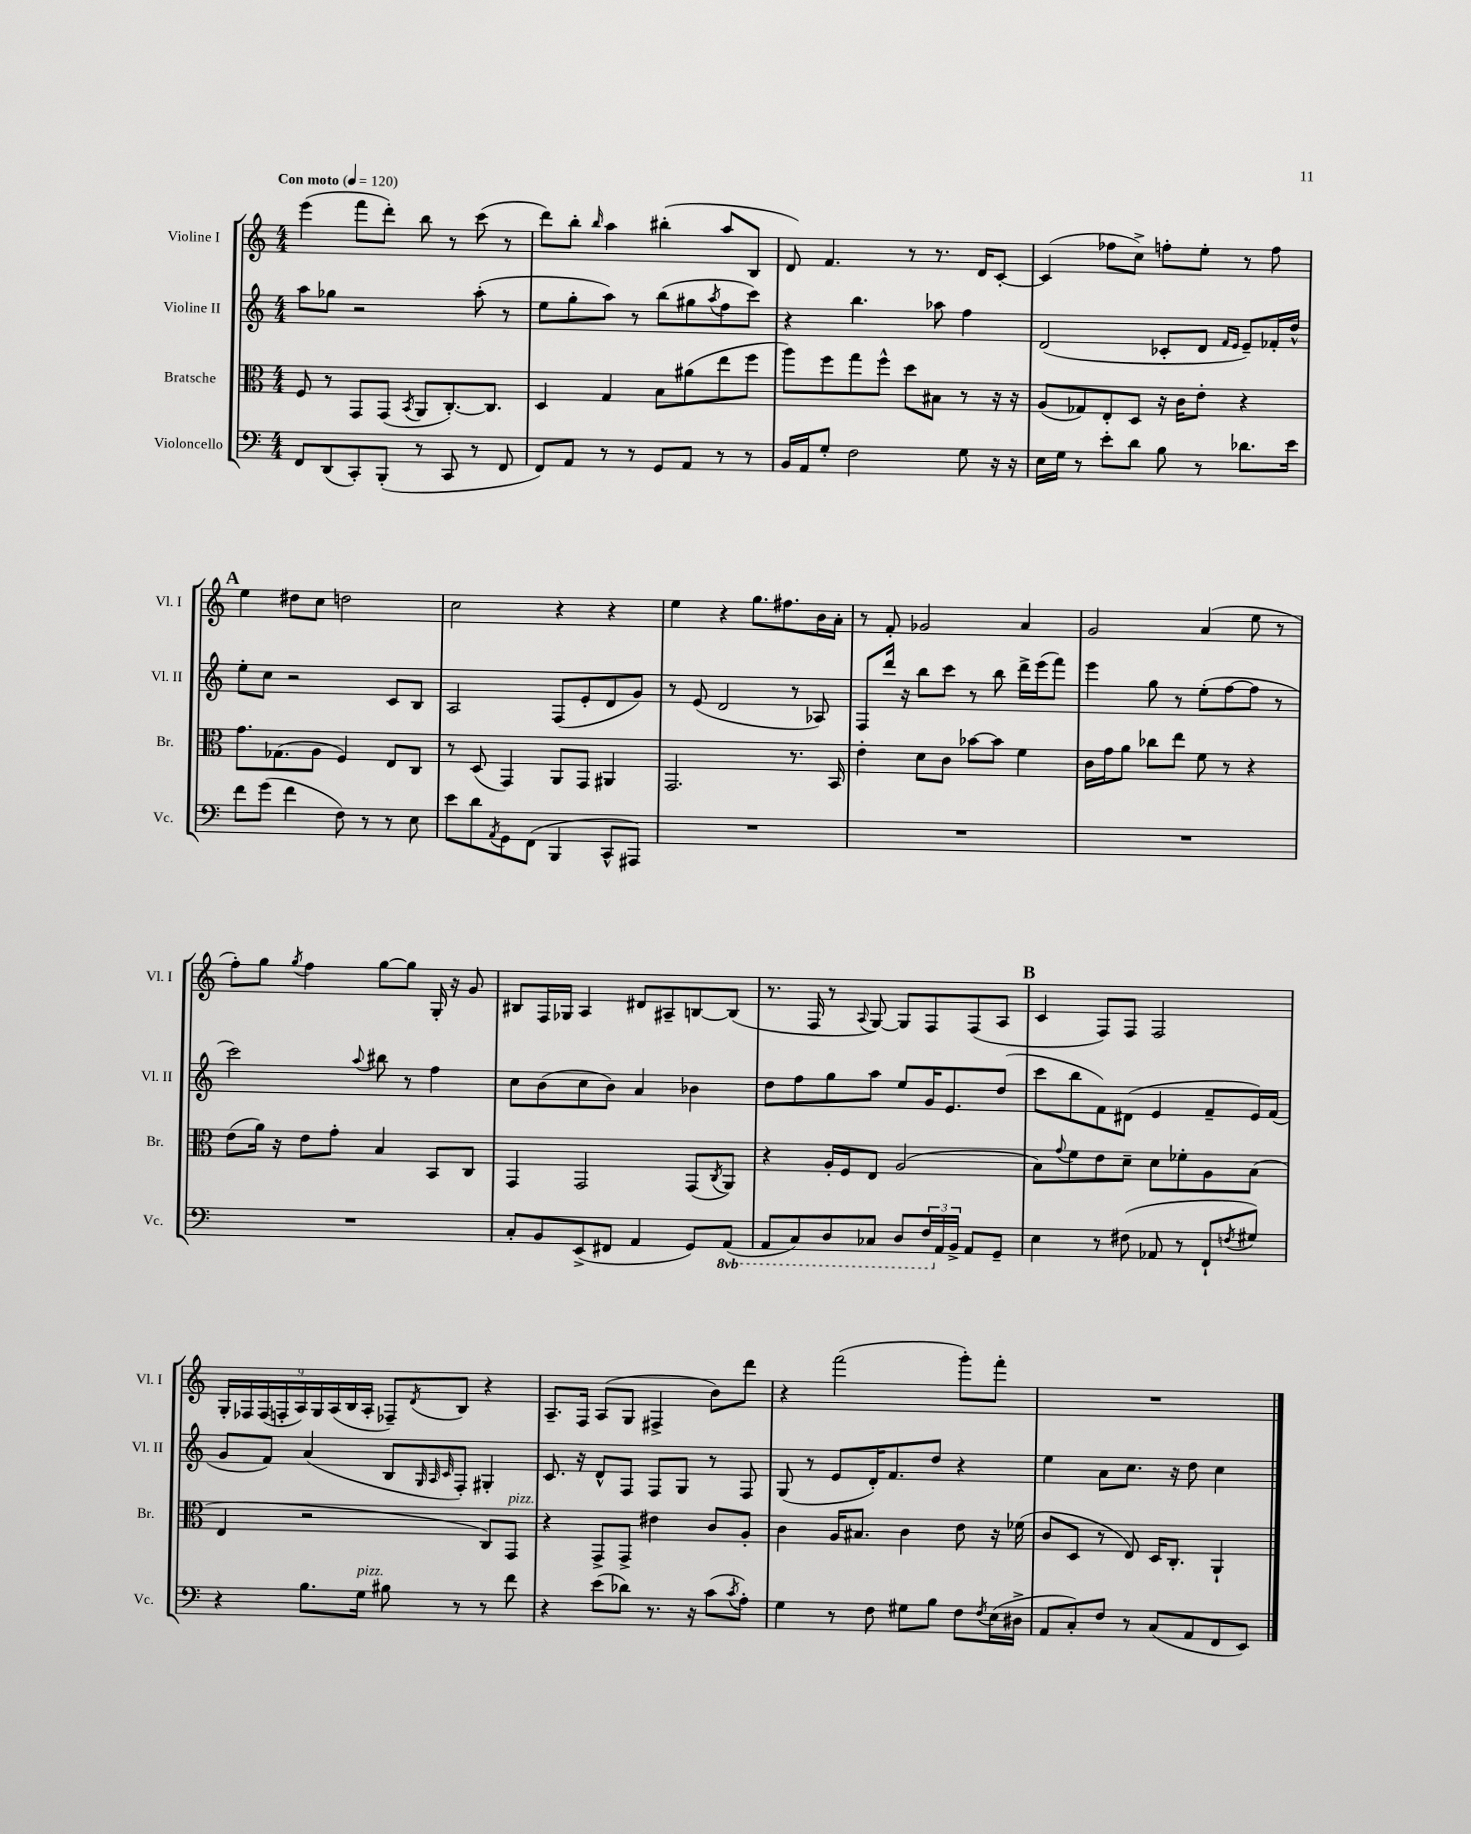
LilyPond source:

<<
\new StaffGroup <<
\new Staff = "s0" \with { instrumentName = "Violine I" shortInstrumentName = "Vl. I" } {
    \clef treble \key c \major \numericTimeSignature \time 4/4 \tempo "Con moto" 4 = 120
    e'''4( f'''8 d'''8-.) b''8 r8 c'''8( r8 |
    d'''8) b''8-. \grace { b''16 } a''4 bis''4-.( a''8 b8 |
    d'8) f'4. r8 r8. d'16 c'8~-. |
    c'4( fes''8 c''8->) f''8-. e''8-. r8 f''8 |
    \mark \markup { \bold "A" } e''4 dis''8 c''8 d''2 |
    c''2 r4 r4 |
    e''4 r4 g''8. fis''8. b'16 a'16-. |
    r8 f'8-. ges'2 a'4 |
    g'2 a'4( e''8 r8 |
    f''8-.) g''8 \acciaccatura { g''8 } f''4 g''8~ g''8 g16-. r16 g'8 |
    bis8 f16 ges16 a4 dis'8 ais8-- b8~ b8( |
    r8. f16 r8 \appoggiatura { a8 } g8~) g8 f8 f8( a8 |
    \mark \markup { \bold "B" } c'4 f8) f8 f2 |
    \tuplet 9/8 { g16-. fes16 fes16( f16-. a16) g16 a16( b16 a16-. } fes8--) \acciaccatura { d'8 } b8 r4 |
    a8.-- f16 a8( g8 fis4-> b'8) d'''8 |
    r4 f'''2( g'''8-.) f'''8-. |
    R1 \bar "|." |
}
\new Staff = "s1" \with { instrumentName = "Violine II" shortInstrumentName = "Vl. II" } {
    \clef treble \key c \major \numericTimeSignature \time 4/4
    a''8 ges''8 r2 a''8-.( r8 |
    e''8 g''8-. a''8) r8 b''8( gis''8 \acciaccatura { a''8 } f''8 c'''8) |
    r4 b''4. aes''8 f''4 |
    d'2( ces'8-. d'8 \grace { f'16 e'16 } e'8--) fes'16-. d''16-^ |
    \mark \markup { \bold "A" } e''8-. c''8 r2 c'8 b8 |
    a2 f8( e'8-. d'8 g'8) |
    r8 e'8( d'2 r8 aes8) |
    f8 d'''16 r16 b''8 c'''8 r8 b''8 d'''16-> e'''16( f'''8) |
    e'''4 g''8 r8 e''8-.( f''8~ f''8 r8 |
    c'''2) \appoggiatura { a''8 } bis''8 r8 f''4 |
    c''8 b'8( c''8 b'8) a'4 bes'4 |
    d''8 f''8 g''8 a''8 e''8 g'16 e'8. d''8( |
    \mark \markup { \bold "B" } c'''8 b''8 f'8) dis'8( e'4 f'8-- e'16) f'16( |
    g'8 f'8) a'4( b8 \grace { g32 a32 c'32 } f8-.) gis4-. |
    c'8. r16 d'8-^ f8 f8 g8 r8 f8 |
    g8( r8 e'8 d'16-.) f'8. d''8 r4 |
    e''4 a'8 c''8. r16 d''8 c''4 \bar "|." |
}
\new Staff = "s2" \with { instrumentName = "Bratsche" shortInstrumentName = "Br." } {
    \clef alto \key c \major \numericTimeSignature \time 4/4
    f8 r8 g,8 g,8( \acciaccatura { b,8 } a,8 c8.~-.) c8. |
    d4 g4 b8 ais'8( e''8 f''8 |
    a''8) f''8 g''8 f''8-^ d''8 bis8 r8 r16 r16 |
    a8( ges8) e8-. d8 r16 c'16 e'8-. r4 |
    \mark \markup { \bold "A" } g'8. ges8.( a8 f4) e8 c8 |
    r8 d8( g,4) a,8 g,8 ais,4 |
    g,2. r8. b,16 |
    e'4-. d'8 c'8 bes'8~ bes'8 f'4 |
    c'16 g'16 a'8 ces''8 e''8 f'8 r8 r4 |
    e'8( a'16) r16 e'8 g'8-. b4 b,8 c8 |
    g,4 g,2 g,8( \acciaccatura { c8 } a,8) |
    r4 a16-. f16 e8 a2( |
    \mark \markup { \bold "B" } b8) \appoggiatura { g'8 } f'8 e'8 d'8-- d'8 fes'8-. a8 b8( |
    e4 r2 c8) g,8^\markup { \italic "pizz." } |
    r4 g,8-> g,8-> eis'4 c'8 a8-. |
    c'4 a16 bis8. c'4 e'8 r16 fes'16( |
    c'8 d8 r8 e8) d16 c8.-. a,4-! \bar "|." |
}
\new Staff = "s3" \with { instrumentName = "Violoncello" shortInstrumentName = "Vc." } {
    \clef bass \key c \major \numericTimeSignature \time 4/4 \set Staff.ottavationMarkups = #ottavation-simple-ordinals
    f,8 d,8( c,8-.) b,,8-.( r8 c,8 r8 f,8 |
    f,8) a,8 r8 r8 g,8 a,8 r8 r8 |
    b,16 a,16 g8-. f2 g8 r16 r16 |
    e16 g16 r8 e'8-. d'8 b8 r8 des'8. e'16 |
    \mark \markup { \bold "A" } f'8 g'8( f'4 f8) r8 r8 e8 |
    e'8 d'8 \acciaccatura { a,8 } g,8 f,8( b,,4 c,8-^ ais,,8) |
    R1 |
    R1 |
    R1 |
    R1 |
    c8-. b,8 e,8->( fis,8 a,4 g,8) \ottava #-1 a,,8( |
    a,,8 c,8) d,8 ces,8 d,8 \tuplet 3/2 { f,16 \ottava #0 a,16 b,16-> } a,8 g,8-- |
    \mark \markup { \bold "B" } e4 r8 fis8( aes,8 r8 f,8-! \acciaccatura { f8 } gis8) |
    r4 b8. g16^\markup { \italic "pizz." } bis8 r8 r8 f'8 |
    r4 e'8( des'8) r8. r16 c'8( \acciaccatura { c'8 } a8-.) |
    g4 r8 f8 gis8 b8 f8 \acciaccatura { f8 } e16( dis16-> |
    a,8 c8-.) f8 r8 c8( a,8 f,8 e,8) \bar "|." |
}
>>
>>
\layout { \context { \Score \remove "Bar_number_engraver" } }
